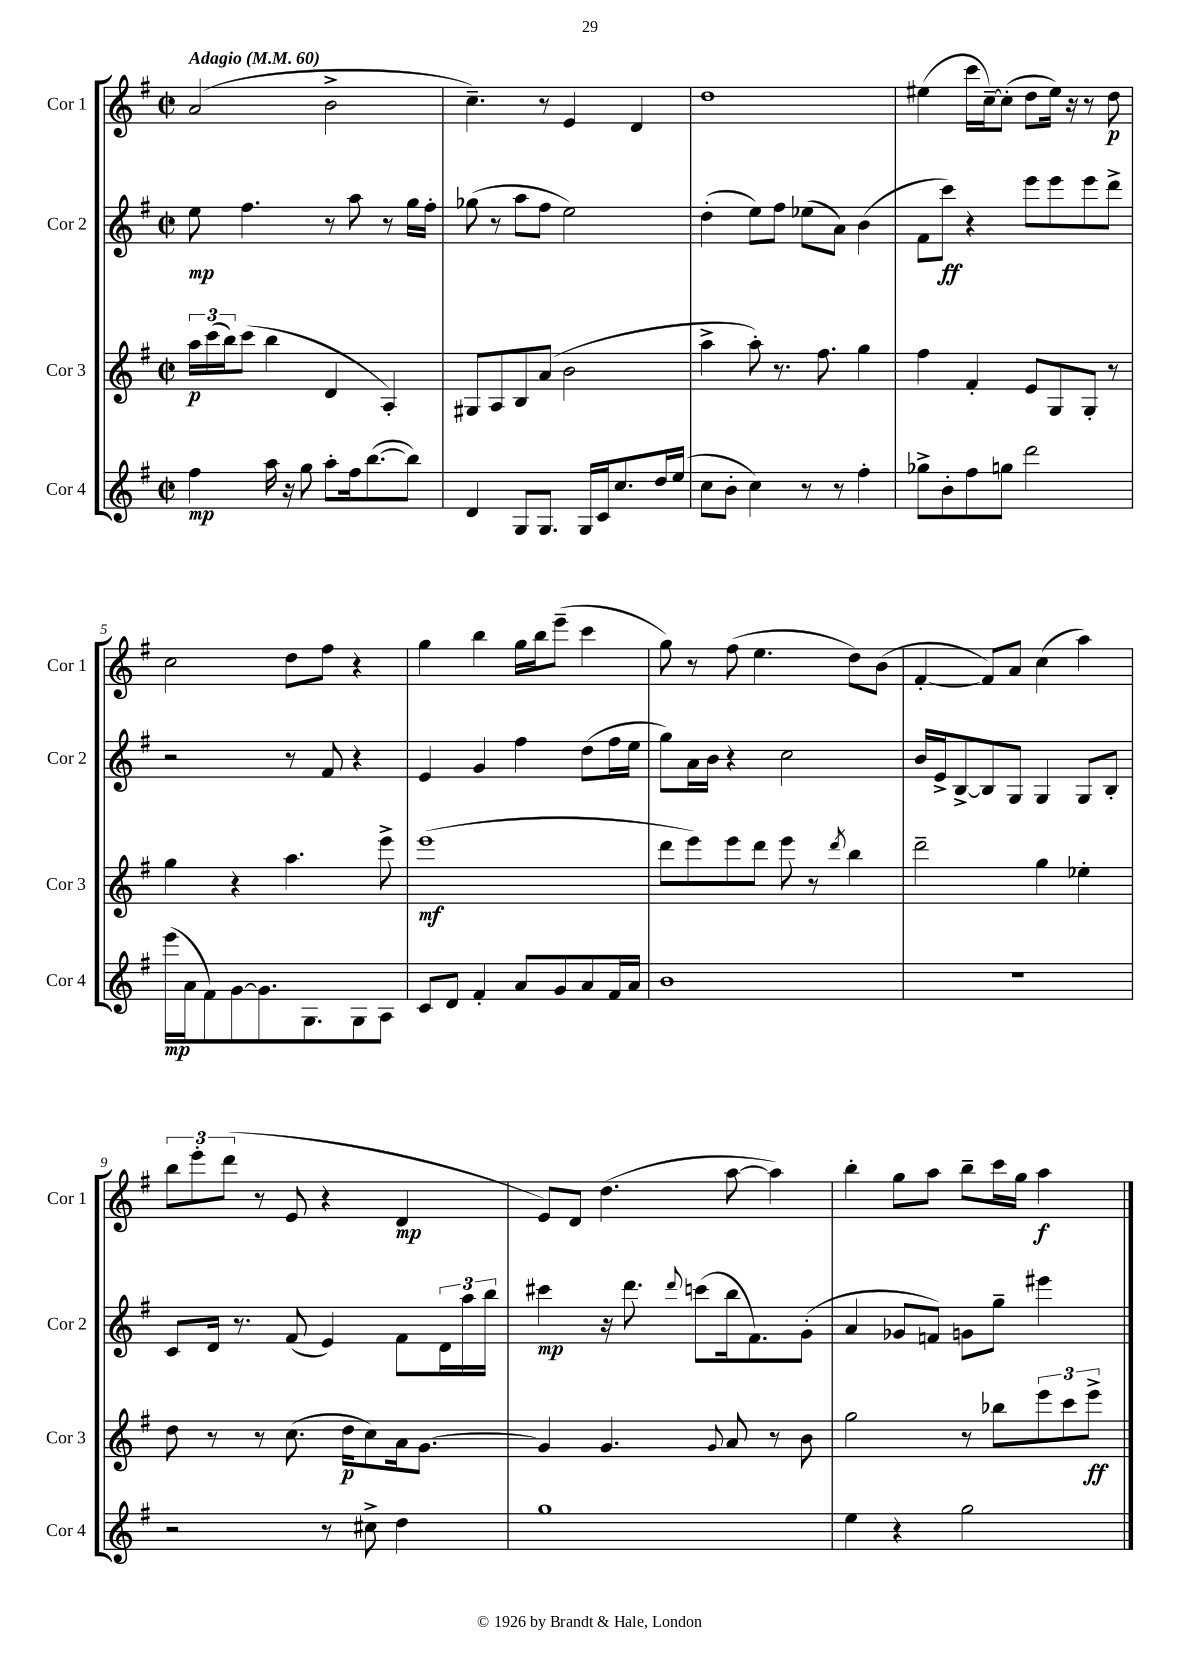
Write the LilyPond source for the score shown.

<<
\new StaffGroup <<
\new Staff = "s0" \with { instrumentName = "Cor 1" shortInstrumentName = "Cor 1" } {
    \clef treble \key g \major \defaultTimeSignature \time 2/2 \tempo "Adagio" 4 = 60
    a'2( b'2-> |
    c''4.--) r8 e'4 d'4 |
    d''1 |
    eis''4( c'''16 c''16~--) c''8-.( d''8 eis''16) r16 r8 d''8\p |
    c''2 d''8 fis''8 r4 |
    g''4 b''4 g''16 b''16 e'''8--( c'''4 |
    g''8) r8 fis''8( e''4. d''8) b'8( |
    fis'4~-. fis'8) a'8 c''4( a''4) |
    \tuplet 3/2 { b''8 e'''8-. d'''8( } r8 e'8 r4 d'4\mp |
    e'8) d'8 d''4.( a''8~ a''4) |
    b''4-. g''8 a''8 b''8-- c'''16 g''16 a''4\f \bar "|." |
}
\new Staff = "s1" \with { instrumentName = "Cor 2" shortInstrumentName = "Cor 2" } {
    \clef treble \key g \major \defaultTimeSignature \time 2/2
    e''8\mp fis''4. r8 a''8 r8 g''16 fis''16-. |
    ges''8( r8 a''8 fis''8 e''2) |
    d''4-.( e''8) fis''8 ees''8( a'8) b'4( |
    fis'8 c'''8\ff) r4 e'''8 e'''8 e'''8 d'''8-> |
    r2 r8 fis'8 r4 |
    e'4 g'4 fis''4 d''8( fis''16 e''16 |
    g''8) a'16 b'16 r4 c''2 |
    b'16 e'16-> b8~-> b8 g8 g4 g8 b8-. |
    c'8 d'16 r8. fis'8( e'4) fis'8 \tuplet 3/2 { d'16 a''16 b''16 } |
    cis'''4\mp r16 d'''8. \appoggiatura { d'''8 } c'''8( b''16 fis'8.) g'8-.( |
    a'4 ges'8 f'8) g'8 g''8-- eis'''4 \bar "|." |
}
\new Staff = "s2" \with { instrumentName = "Cor 3" shortInstrumentName = "Cor 3" } {
    \clef treble \key g \major \defaultTimeSignature \time 2/2
    \tuplet 3/2 { a''16\p c'''16( b''16) } c'''8( b''4 d'4 a4-.) |
    gis8 a8 b8 a'8( b'2 |
    a''4-> a''8-.) r8. fis''8. g''4 |
    fis''4 fis'4-. e'8 g8 g8-. r8 |
    g''4 r4 a''4. e'''8-> |
    e'''1\mf( |
    d'''8 e'''8) e'''8 d'''8 e'''8 r8 \acciaccatura { d'''8 } b''4 |
    d'''2-- g''4 ees''4-. |
    d''8 r8 r8 c''8.( d''16\p c''8) a'16 g'8.~ |
    g'4 g'4. \appoggiatura { g'8 } a'8 r8 b'8 |
    g''2 r8 bes''8 \tuplet 3/2 { e'''8 c'''8 e'''8->\ff } \bar "|." |
}
\new Staff = "s3" \with { instrumentName = "Cor 4" shortInstrumentName = "Cor 4" } {
    \clef treble \key g \major \defaultTimeSignature \time 2/2
    fis''4\mp a''16 r16 g''8 a''8-. fis''16 b''8.~( b''8) |
    d'4 g8 g8. g16 c'16 c''8. d''16 e''16( |
    c''8 b'8-. c''4) r8 r8 fis''4-. |
    ges''8-> b'8-. fis''8 g''8 d'''2 |
    e'''16\mp( a'16 fis'8) g'8~ g'8. g8. g8 a8 |
    c'8 d'8 fis'4-. a'8 g'8 a'8 fis'16 a'16 |
    b'1 |
    R1 |
    r2 r8 cis''8-> d''4 |
    g''1 |
    e''4 r4 g''2 \bar "|." |
}
>>
>>
